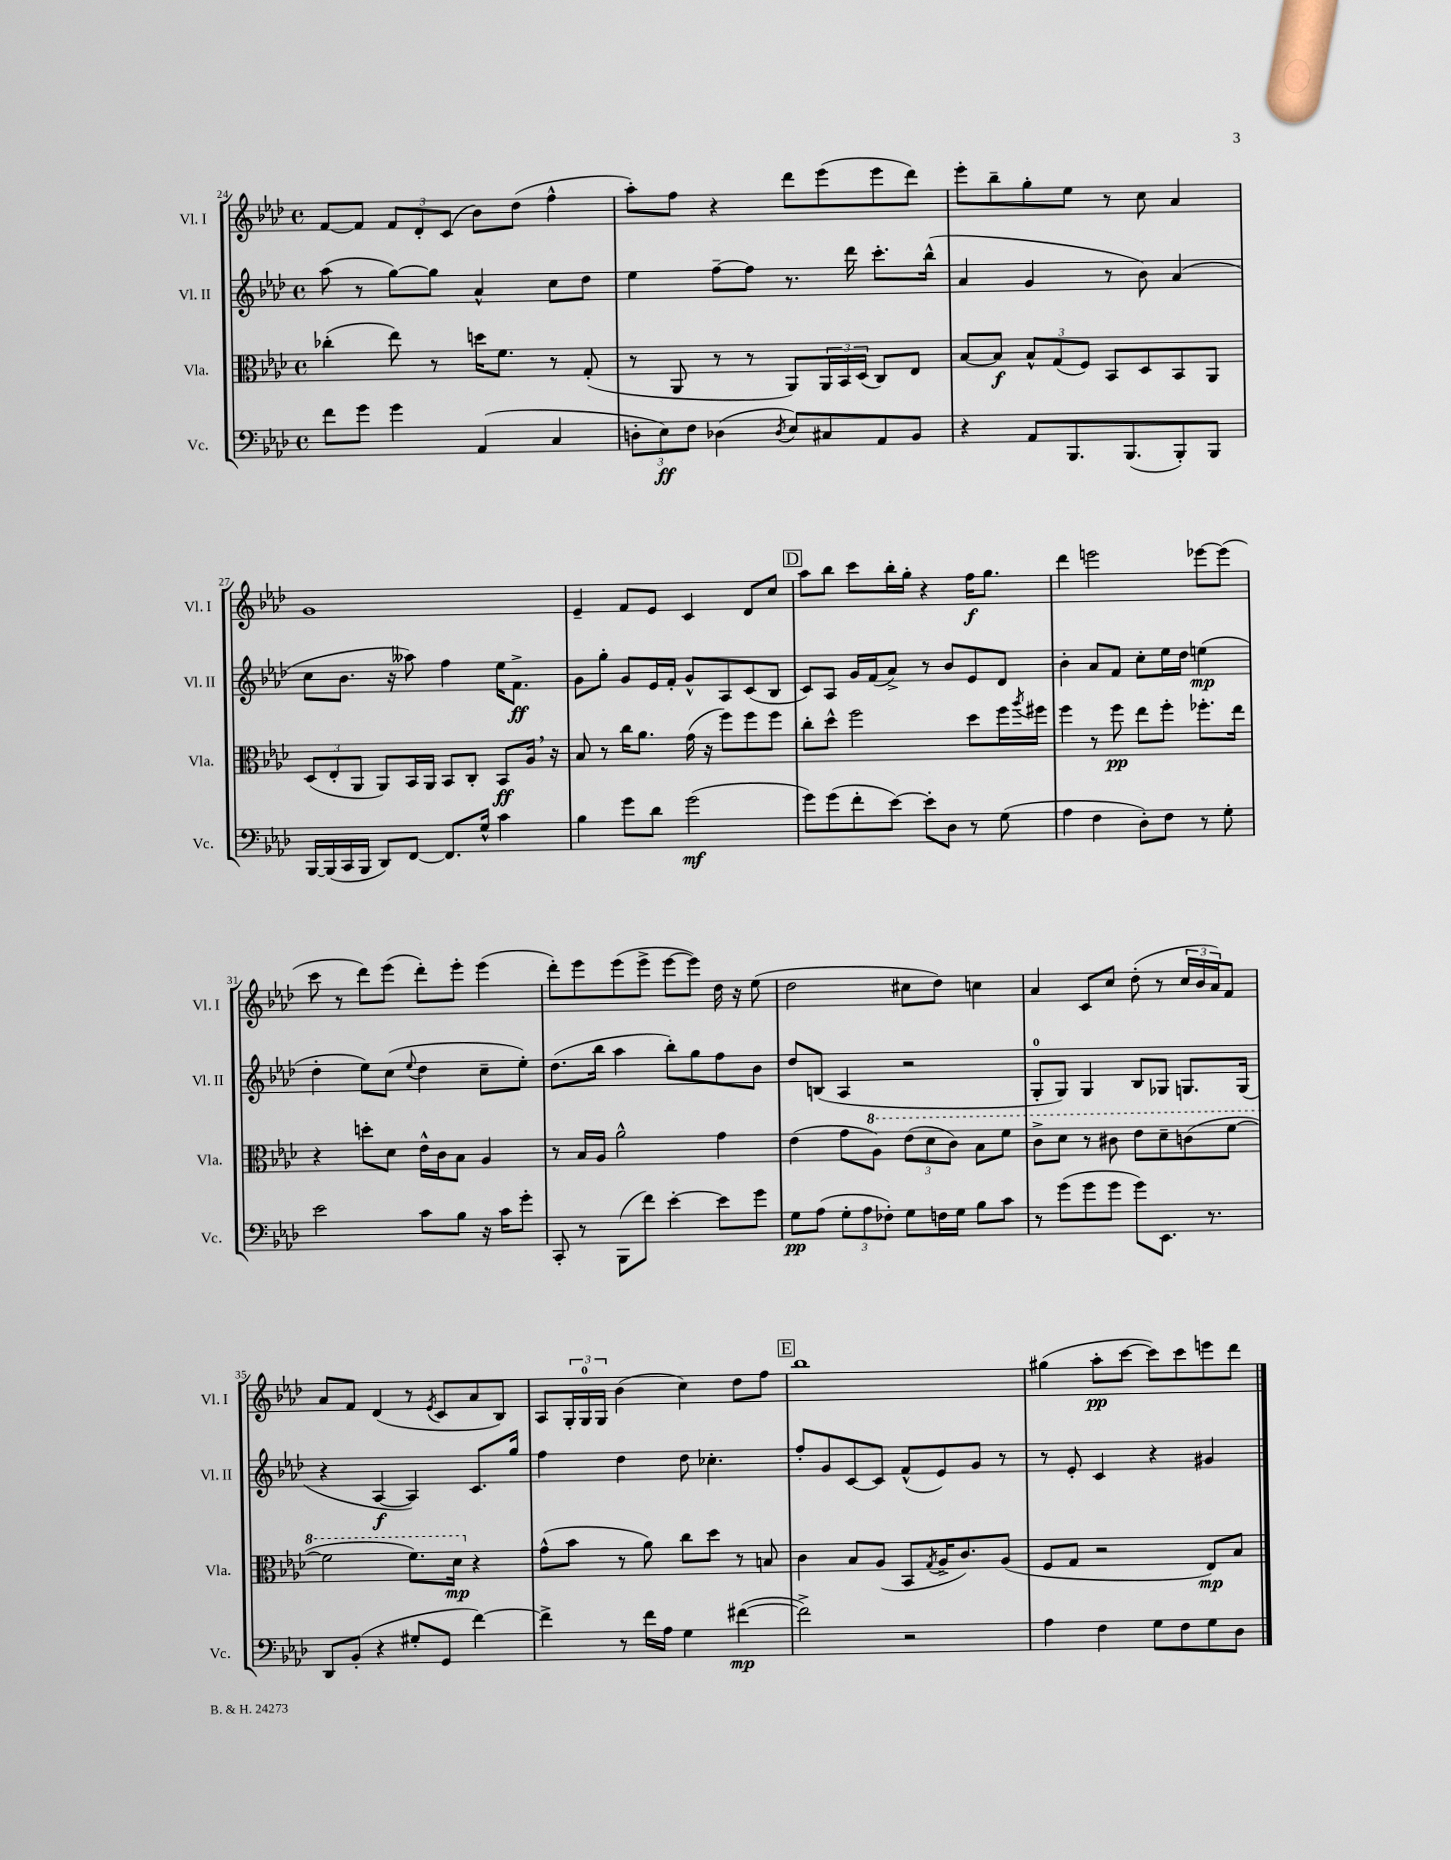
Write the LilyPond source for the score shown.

<<
\new StaffGroup <<
\new Staff = "s0" \with { instrumentName = "Vl. I" shortInstrumentName = "Vl. I" } {
    \clef treble \key aes \major \defaultTimeSignature \time 4/4
    f'8~ f'8 \tuplet 3/2 { f'8 des'8-. c'8( } bes'8) des''8( f''4-^ |
    aes''8-.) f''8 r4 des'''8 ees'''8( ees'''8 des'''8) |
    ees'''8-. bes''8-- g''8-. ees''8 r8 c''8 aes'4 |
    g'1 |
    ees'4-- f'8 ees'8 c'4 des'8 c''8 |
    \mark \markup { \box "D" } aes''8 bes''8 c'''8 bes''16-. g''16-. r4 f''16\f g''8. |
    des'''4 e'''2 ees'''8~ ees'''8( |
    c'''8 r8 des'''8) ees'''8( des'''8-.) ees'''8-. ees'''4( |
    des'''8-.) ees'''8 ees'''8( ees'''8-> ees'''8~ ees'''8) des''16 r16 ees''8( |
    des''2 cis''8 des''8) c''4 |
    aes'4 c'8 c''8 des''8-.( r8 \tuplet 3/2 { c''16 bes'16 aes'16) } f'8 |
    aes'8 f'8 des'4( r8 \acciaccatura { ees'8 } c'8 aes'8 bes8) |
    aes8 \tuplet 3/2 { g16-. g16-0 g16 } bes'4( c''4) des''8 f''8 |
    \mark \markup { \box "E" } bes''1 |
    gis''4( aes''8-.\pp c'''8~ c'''8) c'''8 e'''8 des'''8 \bar "|." |
}
\new Staff = "s1" \with { instrumentName = "Vl. II" shortInstrumentName = "Vl. II" } {
    \clef treble \key aes \major \defaultTimeSignature \time 4/4
    aes''8( r8 g''8~) g''8 aes'4-^ c''8 des''8 |
    ees''4 f''8~-- f''8 r8. des'''16 c'''8.-. bes''16-^( |
    aes'4 g'4 r8 bes'8) aes'4( |
    c''8 bes'8. r16 aeses''8) f''4 ees''16 f'8.->\ff |
    g'8 g''8-. g'8 ees'16 f'16-. g'8-^ aes8 c'8( bes8 |
    \mark \markup { \box "D" } c'8) aes8 g'16 f'16( aes'8->) r8 bes'8 ees'8 des'8 |
    bes'4-. aes'8 f'8 c''8-. ees''16 des''16 e''4\mp( |
    des''4-. ees''8) c''8( \appoggiatura { ees''8 } des''4 c''8-- ees''8-.) |
    des''8.( bes''16 aes''4 bes''8-.) g''8 f''8 bes'8 |
    des''8 b8( aes4 r2 |
    g8-0-. g8) g4 bes8 ges8 g8. g16( |
    r4 aes4~\f aes4) c'8. g''16 |
    f''4 des''4 des''8 ces''4.-. |
    \mark \markup { \box "E" } f''8-. g'8 c'8~ c'8 f'8-^( ees'8) g'8 r8 |
    r8 ees'8-. c'4 r4 gis'4 \bar "|." |
}
\new Staff = "s2" \with { instrumentName = "Vla." shortInstrumentName = "Vla." } {
    \clef alto \key aes \major \defaultTimeSignature \time 4/4
    ces''4-.( ees''8) r8 d''16 f'8. r8 g8-.( |
    r8 aes,8 r8 r8 aes,8) \tuplet 3/2 { aes,16 bes,16 des16( } c8) ees8 |
    bes8~ bes8\f \tuplet 3/2 { bes8-^ g8( f8) } bes,8 des8 bes,8 aes,8 |
    \tuplet 3/2 { des8( ees8-. aes,8 } aes,8) bes,16 aes,16 bes,8 c8-. bes,8\ff aes16 \breathe r16 |
    bes8 r8 c''16 aes'8. g'16( r16 f''8) f''8 f''8 |
    \mark \markup { \box "D" } c''8-. des''8-^ f''2 des''8 f''16 \acciaccatura { aes''8 } fis''16 |
    f''4 r8 f''8\pp ees''8 f''8-. fes''8.-. ees''16 |
    r4 d''8-. des'8 ees'16-^ c'16 bes8 aes4 |
    r8 bes16 aes16 aes'2-^ g'4 |
    ees'4( g'8 \ottava #1 aes'8) \tuplet 3/2 { ees''8( des''8 c''8) } bes'8 f''8 |
    c''8-> des''8 r8 cis''8 ees''8 des''8-- c''8( f''8~ |
    f''2 f''8.) des''16\mp \ottava #0 r4 |
    g'8-^( bes'8 r8 aes'8) c''8 des''8 r8 b8 |
    \mark \markup { \box "E" } c'4 bes8 aes8( bes,8 \acciaccatura { g8 } aes16-> c'8.) aes8( |
    f8 g8 r2 ees8\mp) bes8 \bar "|." |
}
\new Staff = "s3" \with { instrumentName = "Vc." shortInstrumentName = "Vc." } {
    \clef bass \key aes \major \defaultTimeSignature \time 4/4
    f'8 g'8 g'4 aes,4( c4 |
    \tuplet 3/2 { d8-. ees8\ff) f8 } des4( \acciaccatura { des8 } ees8) cis8 aes,8 bes,8 |
    r4 aes,8 bes,,8. bes,,8.( bes,,8-.) bes,,8 |
    bes,,16~ bes,,16( c,16 bes,,16 des,8) f,8~ f,8. g16-^ c'4 |
    bes4 g'8 des'8 g'2\mf( |
    \mark \markup { \box "D" } g'8) g'8( f'8-. ees'8~) ees'8-. des8 r8 g8( |
    aes4 f4 des8-.) f8 r8 g8-. |
    ees'2 c'8 bes8 r16 c'16 g'8-. |
    c,8-. r8 bes,,8( f'8) ees'4~-. ees'8 g'8 |
    g8\pp aes8( \tuplet 3/2 { g8-. aes8 fes8-.) } g8 f16 g16 bes8 c'8 |
    r8 g'8( g'8 g'8 g'8) ees,8. r8. |
    des,8 bes,8-.( r4 gis8-. g,8 f'4~) |
    f'4-> r8 f'16 aes16 g4 fis'4~\mp( |
    \mark \markup { \box "E" } fis'2->) r2 |
    aes4 f4 g8 f8 g8 des8 \bar "|." |
}
>>
>>
\layout { \context { \Score currentBarNumber = #24 } }
